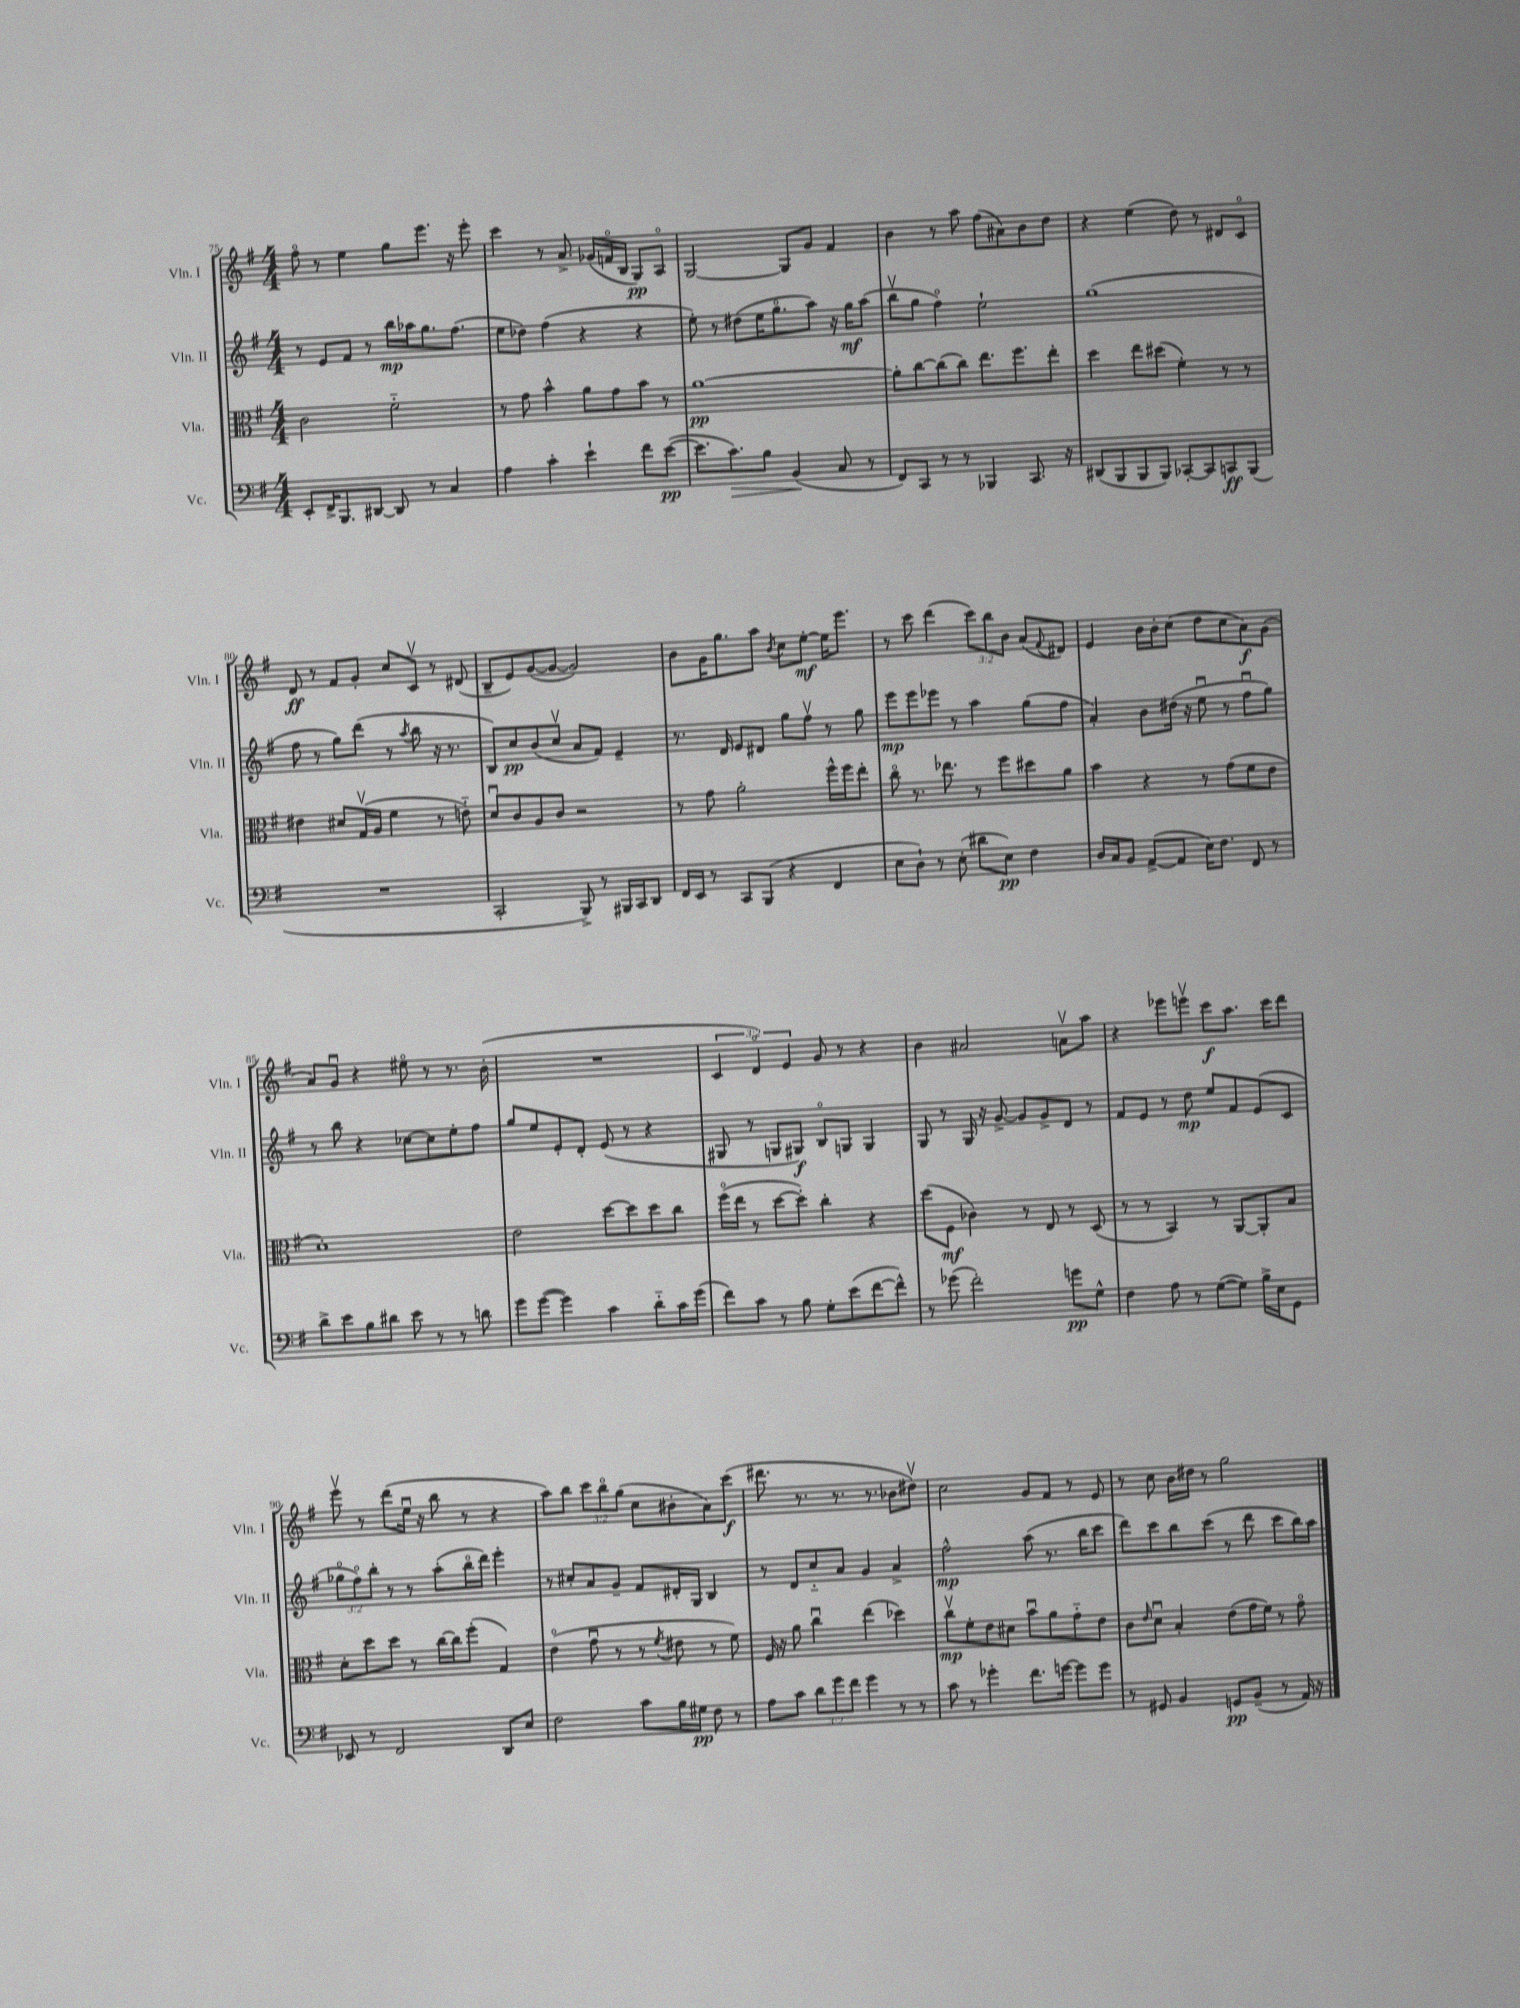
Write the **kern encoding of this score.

**kern	**dynam	**kern	**dynam	**kern	**dynam	**kern	**dynam
*part4	*part4	*part3	*part3	*part2	*part2	*part1	*part1
*staff4	*staff4	*staff3	*staff3	*staff2	*staff2	*staff1	*staff1
*I"Vc.	*	*I"Vla.	*	*I"Vln. II	*	*I"Vln. I	*
*I'Vc.	*	*I'Vla.	*	*I'Vln. II	*	*I'Vln. I	*
*clefF4	*	*clefC3	*	*clefG2	*	*clefG2	*
*k[f#]	*	*k[f#]	*	*k[f#]	*	*k[f#]	*
*M4/4	*	*M4/4	*	*M4/4	*	*M4/4	*
=75	=75	=75	=75	=75	=75	=75	=75
8EE'/L	.	2c\	.	8r	.	8ff#\	.
16FF#^/K	.	.	.	8e/L	.	8r	.
8.BBB/	.	.	.	.	.	.	.
.	.	.	.	8f#/J	.	4ee\	.
[8DD#X/J	.	.	.	8r	.	.	.
8DD#/]	.	2f#\	.	16bb\LL	mp	8gg\L	.
.	.	.	.	16aa-X\J	.	.	.
8r	.	.	.	8.gg\	.	8.eee\J	.
4C/	.	.	.	.	.	.	.
.	.	.	.	(8.ff#\J	.	16r	.
.	.	.	.	.	.	8eee'\	.
=76	=76	=76	=76	=76	=76	=76	=76
4A\	.	8r	.	8ee\L	.	4ccc\	.
.	.	8g\	.	8dd-X\J)	.	.	.
4c'\	.	4b^^\	.	(4ff#\	.	8r	.
.	.	.	.	.	.	8.a^/	.
4e`\	.	8a\L	.	4r	.	.	.
.	.	.	.	.	.	(16g-X/LL	.
.	.	8g\	.	.	.	16fn/	.
.	.	.	.	.	.	16B/JJ	.
8f#\L	.	8b\J	.	4r	.	8G/L)	pp
([8e\J	pp	8r	.	.	.	8A/J	.
=77	=77	=77	=77	=77	=77	=77	=77
8.e\L]	.	[1a	pp	8ee'\)	.	[2G/	.
.	.	.	.	8r	.	.	.
!	!LO:HP:b	!	!	!	!	!	!
8.c\)	>	.	.	.	.	.	.
.	.	.	.	(8dd#X\L	.	.	.
8B\J	.	.	.	16ee\K	.	.	.
.	.	.	.	8.gg\	.	.	.
(4BB/	.	.	.	.	.	8G/L]	.
.	.	.	.	8aa\J)	.	8g/J	.
8C/	]	.	.	16r	.	4f#/	.
.	.	.	.	16gg\KL	mf	.	.
8r	.	.	.	(8aa\J	.	.	.
=78	=78	=78	=78	=78	=78	=78	=78
8FF#/L)	.	8a'\L]	.	8bbv\L	.	4b\	.
8CC/J	.	[8cc\	.	8gg\J	.	.	.
8r	.	(8cc\]	.	4ff#\)	.	8r	.
8r	.	8cc\J)	.	.	.	8aa\	.
4BBB-X/	.	8.ee\L	.	2ee`\	.	(8ff#\L	.
.	.	.	.	.	.	8a#X\)	.
.	.	8.ff#\	.	.	.	.	.
8.CC/	.	.	.	.	.	8b\	.
.	.	8ee'\J	.	.	.	8dd\J	.
16r	.	.	.	.	.	.	.
=79	=79	=79	=79	=79	=79	=79	=79
(8DD#X/L	.	4dd\	.	(1gg	.	4r	.
8BBB/	.	.	.	.	.	.	.
8BBB/	.	8ee\L	.	.	.	(4ee\	.
8BBB/J)	.	(8dd#X\J	.	.	.	.	.
[8CC-X'/L	.	4f#'\)	.	.	.	8dd\)	.
8CC-/]	.	.	.	.	.	8r	.
8CCn/	ff	8r	.	.	.	8d#X/L	.
(8BBB/J	.	8r	.	.	.	8c/J	.
!!LO:LB:g=z
=80	=80	=80	=80	=80	=80	=80	=80
1r	.	4e#X\	.	8ff#\	.	8d/	ff
.	.	.	.	8r	.	8r	.
.	.	8d#X/L	.	8gg\L)	.	8f#/L	.
.	.	(16Gv/L	.	(8ddd\J	.	8g'/J	.
.	.	16A/JJ	.	.	.	.	.
.	.	4f#\	.	8r	.	8cc/L	.
.	.	.	.	8qaa/	.	.	.
.	.	.	.	8bb\	.	8cv/J	.
.	.	8r	.	16r	.	8r	.
.	.	.	.	8.r	.	.	.
.	.	8en\)	.	.	.	(8d#X/	.
=81	=81	=81	=81	=81	=81	=81	=81
2CC'/	.	8du/L	.	8B/L)	.	8B~/L	.
.	.	8c/	.	8cc/	pp	8e/)	.
.	.	8A/	.	(8b/	.	([8g/	.
.	.	8c/J	.	8ccv/J	.	8g/J_	.
8BBB^/)	.	2r	.	8a/L	.	2g/])	.
8r	.	.	.	8f#/J)	.	.	.
16BBB#X/LL	.	.	.	4e~/	.	.	.
16CC/J	.	.	.	.	.	.	.
8DD/J	.	.	.	.	.	.	.
=82	=82	=82	=82	=82	=82	=82	=82
16FF#/LL	.	8r	.	8.r	.	8b\L	.
16EE/JJ	.	.	.	.	.	.	.
8r	.	8g\	.	.	.	16g\K	.
.	.	.	.	16d/	.	8.gg\	.
8CC/L	.	2a'\	.	8e/L	.	.	.
(8BBB/J	.	.	.	8d#X/J	.	8aa\J	.
.	.	.	.	.	.	8qb/	.
4r	.	.	.	8gg\L	.	8cc\L	.
.	.	.	.	8ff#v\J	.	[8ee'\J	mf
4FF#/	.	16ff#^^\LL	.	8r	.	16ee\KL]	.
.	.	16ff#\J	.	.	.	8.eee\J	.
.	.	8ee'\J	.	8gg\	.	.	.
=83	=83	=83	=83	=83	=83	=83	=83
8E\L	.	8cc\	.	8eee\L	mp	8r	.
8D`\J)	.	8.r	.	8eee\	.	8ccc\	.
8r	.	.	.	8eee-X\J	.	(4ddd\	.
.	.	8.ee-X\	.	.	.	.	.
(8E'\	.	.	.	8r	.	.	.
8d#X\L	.	8r	.	4aa\	.	12ccc\L)	.
.	.	.	.	.	.	12bb\	.
8E\J)	pp	8ff#\L	.	.	.	.	.
.	.	.	.	.	.	12b\J	.
4F#\	.	8dd#X\	.	(8gg\L	.	(8a/L	.
.	.	.	.	.	.	8qqf#/	.
.	.	8a\J	.	8ff#\J	.	8d#X/J)	.
=84	=84	=84	=84	=84	=84	=84	=84
16D/LL	.	4b\	.	4a'/)	.	4e/	.
16C/J	.	.	.	.	.	.	.
8BB/J	.	.	.	.	.	.	.
([8AA^/L	.	4r	.	8b\L	.	16b\LL	.
.	.	.	.	.	.	16b'\J	.
8AA/J]	.	.	.	(16dd#X\Jk	.	(8cc\J	.
.	.	.	.	16r	.	.	.
16E\KL)	.	8r	.	8eeu\	.	8dd\L	.
8.F#\J	.	.	.	.	.	.	.
.	.	(8g\L	.	8r	.	8cc\	.
8FF#/	.	8f#\	.	8ff#u\L	.	8a\)	f
8r	.	8e\J	.	8gg\J)	.	(8g\J	.
!!LO:LB:g=z
=85	=85	=85	=85	=85	=85	=85	=85
8d^\L	.	1d')	.	8r	.	8a/L)	.
8e\	.	.	.	8bb\	.	8gu/J	.
8B\	.	.	.	4r	.	4r	.
8d#X\J	.	.	.	.	.	.	.
8e\	.	.	.	[8cc-X\L	.	8ee#X\	.
8r	.	.	.	8cc-\]	.	8r	.
8r	.	.	.	8ee'\	.	8.r	.
8dn\	.	.	.	8ff#\J	.	.	.
.	.	.	.	.	.	(16b'\	.
=86	=86	=86	=86	=86	=86	=86	=86
8g\L	.	2e\	.	8gg/L	.	1r	.
([8g\J	.	.	.	8ee/	.	.	.
4g\])	.	.	.	8e'/	.	.	.
.	.	.	.	8d'/J	.	.	.
4c\	.	[8dd\L	.	(8e/	.	.	.
.	.	8dd\]	.	8r	.	.	.
8d\L	.	8dd\	.	4r	.	.	.
16c\L	.	8cc\J	.	.	.	.	.
(16g\JJ	.	.	.	.	.	.	.
=87	=87	=87	=87	=87	=87	=87	=87
8f#\L)	.	(16ff#\LL	.	8G#X/	.	6c/	.
.	.	16ee\JJ	.	.	.	.	.
8c\J	.	8r	.	8r	.	.	.
.	.	.	.	.	.	6d/)	.
8r	.	[8dd\L	.	8Gn/L	.	.	.
.	.	.	.	.	.	6e/	.
8B\	.	8dd'\J])	.	8G#X/J)	f	.	.
8G'\L	.	4cc'\	.	8B/L	.	8g/	.
(8e\	.	.	.	8Gn/J	.	8r	.
[8f#\	.	4r	.	4G/	.	4r	.
8f#^^\J])	.	.	.	.	.	.	.
=88	=88	=88	=88	=88	=88	=88	=88
8r	.	(8dd\L	.	8G/	.	4b\	.
(8g-X\	.	8F#\J	mf	8r	.	.	.
2f#'\)	.	4c-X\)	.	16G/	.	2a#X/	.
.	.	.	.	16r	.	.	.
.	.	.	.	[8g^/	.	.	.
.	.	8r	.	8g/L]	.	.	.
.	.	8E/	.	8g^/	.	.	.
8gn\L	pp	8r	.	8d/J	.	8anv\L	.
8G^^\J	.	(8D/	.	8r	.	8aa\J	.
=89	=89	=89	=89	=89	=89	=89	=89
4F#\	.	8r	.	8f#/L	.	4r	.
.	.	8r	.	8e/J	.	.	.
8A\	.	4BB/)	.	8r	.	8eee-X\L	.
8r	.	.	.	8dd\	mp	8eeenv\J	.
([8G\L	.	8r	.	8ee/L	.	8ccc\L	f
8G\J])	.	[8AA/L	.	8f#/	.	8.aa\J	.
16B^\LL	.	8AA'/]	.	(8e/	.	.	.
16E\J	.	.	.	.	.	16ccc\KL	.
8GG\J	.	8B/J	.	8c/J	.	8ddd\J	.
!!LO:LB:g=z
=90	=90	=90	=90	=90	=90	=90	=90
8EE-X/	.	8d'\L	.	12gg-X\L	.	8eeev\	.
.	.	.	.	12ff#\)	.	.	.
8r	.	8dd\	.	.	.	8r	.
.	.	.	.	12bb'\J	.	.	.
2FF#/	.	8dd\J	.	8r	.	(8ddd\L	.
.	.	8r	.	8r	.	16eeu\Jk	.
.	.	.	.	.	.	16r	.
.	.	[16cc\LL	.	(8aa'\L	.	8bb\	.
.	.	16cc\J]	.	.	.	.	.
.	.	(8ff#'\J	.	16bb\L	.	8r	.
.	.	.	.	16ddd\JJ)	.	.	.
8DD/L	.	4G/)	.	4eee'\	.	4r	.
8E/J	.	.	.	.	.	.	.
=91	=91	=91	=91	=91	=91	=91	=91
2F#\	.	(4e\	.	8r	.	8aa\L)	.
.	.	.	.	8cc#X'/L	.	8bb\J	.
.	.	8gu\	.	8a/	.	12ccc\L	.
.	.	.	.	.	.	12bb\	.
.	.	8r	.	8g~/J	.	.	.
.	.	.	.	.	.	(12gg\J	.
8c\L	.	8r	.	8f#/L	.	8cc\L	.
.	.	8qf#/	.	.	.	.	.
16B\L	.	8e#X\	.	16d#X'/L	.	8b#X'\	.
16G#X\JJ	pp	.	.	16G/JJ	.	.	.
8F#\	.	8r	.	4B/	.	8a\)	.
8r	.	8f#\)	.	.	.	(8ccc\J	f
=92	=92	=92	=92	=92	=92	=92	=92
8A\L	.	16F#/	.	8r	.	8.ddd#X\	.
.	.	16r	.	.	.	.	.
8c\J	.	8a\	.	8d/L	.	.	.
.	.	.	.	.	.	8.r	.
12d\L	.	4ccu\	.	8cc/	.	.	.
12g\	.	.	.	.	.	.	.
.	.	.	.	8a/J	.	8.r	.
12f#\J	.	.	.	.	.	.	.
4g\	.	(4ee\	.	4g/	.	.	.
.	.	.	.	.	.	8.r	.
8r	.	4dd-X\)	.	4a^/	.	8b-X\L	.
8r	.	.	.	.	.	8dd#Xv\J)	.
=93	=93	=93	=93	=93	=93	=93	=93
8c\	.	8ccv\L	mp	2ff#^^\	mp	2cc\	.
8r	.	8f#'\	.	.	.	.	.
4g-X'\	.	8e\	.	.	.	.	.
.	.	8d#X\J	.	.	.	.	.
8.f#\L	.	8bu\L	.	(8aa\	.	8g/L	.
.	.	8a\	.	8.r	.	8f#/J	.
[16gn\Jk	.	.	.	.	.	.	.
8g\L]	.	8g\	.	.	.	8r	.
.	.	.	.	16bb\KL	.	.	.
8g\J	.	8e\J	.	8ccc\J	.	8e/	.
=94	=94	=94	=94	=94	=94	=94	=94
8r	.	8c\L	.	8ddd\L)	.	8r	.
.	.	16qqe/	.	.	.	.	.
8GG#X/	.	8du\J	.	8ccc\	.	8cc\	.
4BB/	.	4B'/	.	8bb\	.	16b\LL	.
.	.	.	.	.	.	16dd#X\JJ	.
.	.	.	.	(8ccc\J	.	8r	.
8GGn/L	pp	(8e\L	.	8r	.	2gg\	.
(8BB~/J	.	16g\L	.	8ddd\	.	.	.
.	.	16f#\JJ)	.	.	.	.	.
8r	.	8r	.	8ccc\L	.	.	.
16AA/)	.	8g\	.	16bb\L)	.	.	.
16r	.	.	.	16aa\JJ	.	.	.
==	==	==	==	==	==	==	==
*-	*-	*-	*-	*-	*-	*-	*-
